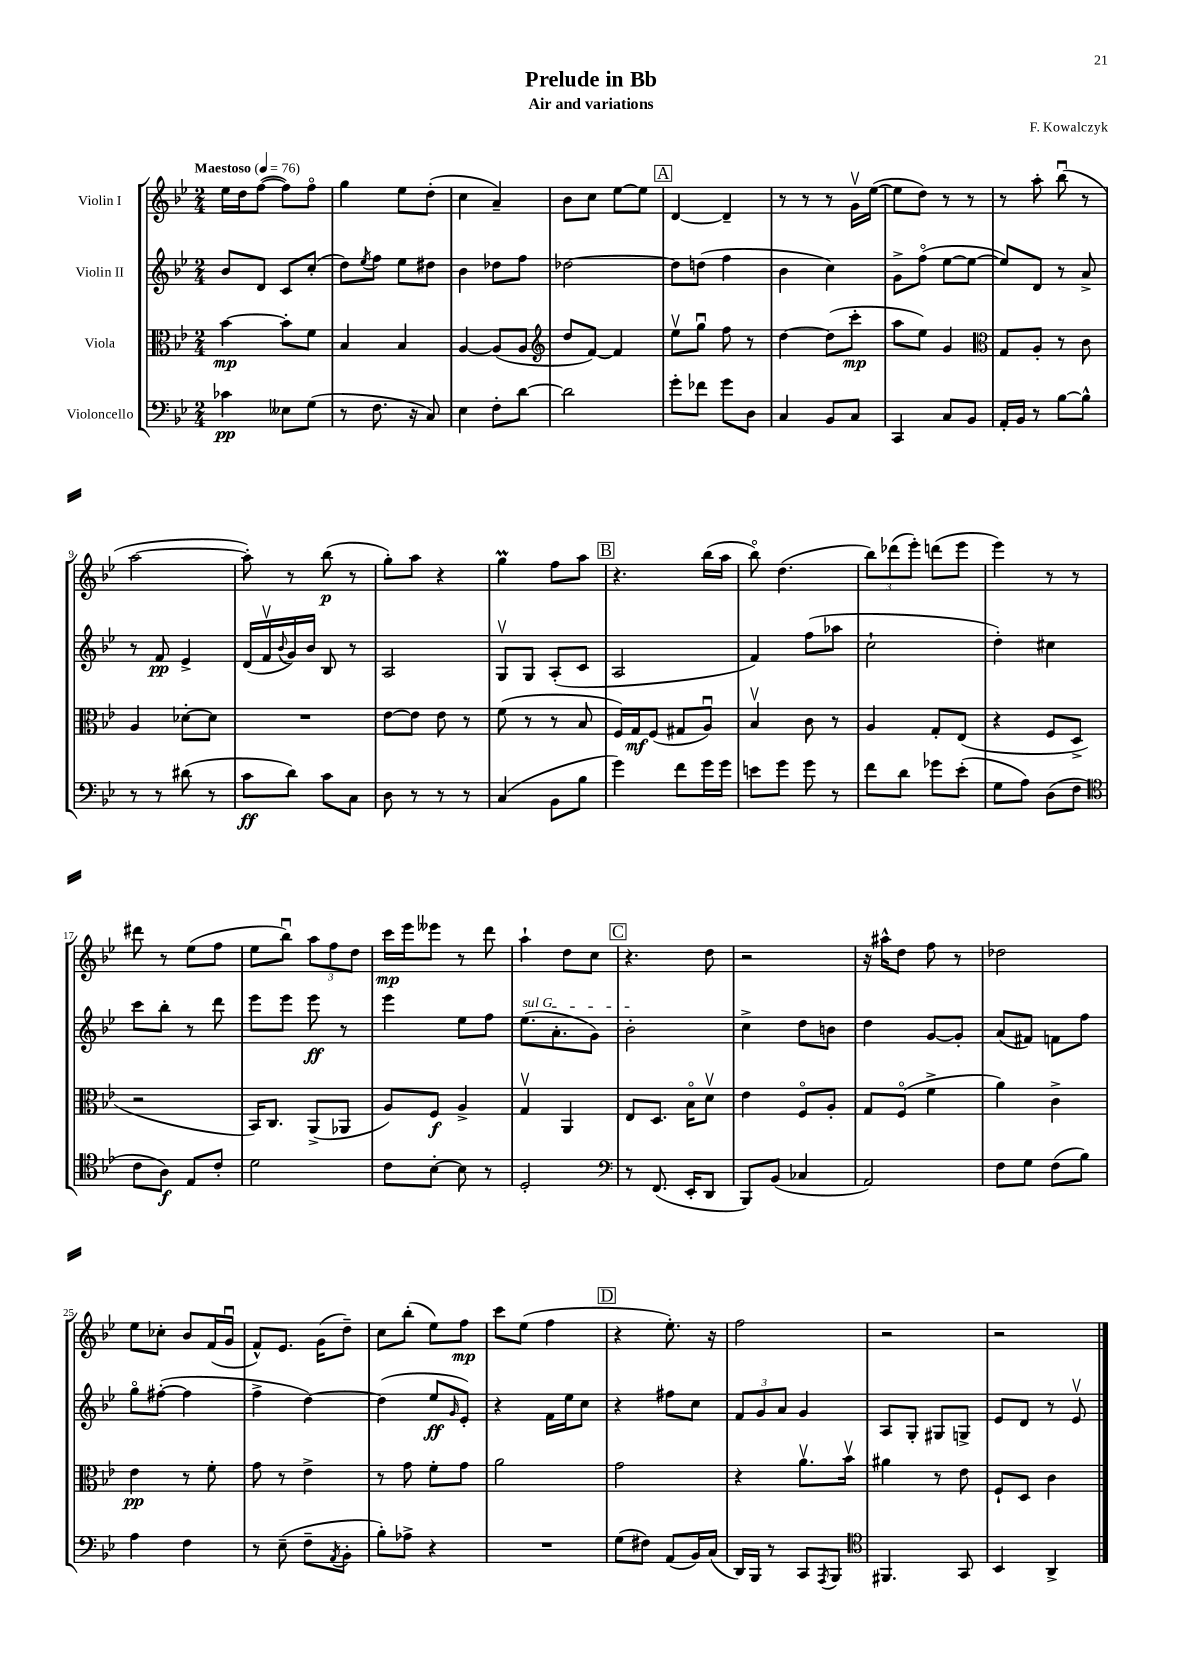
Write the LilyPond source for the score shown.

\header { title = "Prelude in Bb" composer = "F. Kowalczyk" subtitle = "Air and variations" }
<<
\new StaffGroup <<
\new Staff = "s0" \with { instrumentName = "Violin I" } {
    \clef treble \key bes \major \numericTimeSignature \time 2/4 \tempo "Maestoso" 4 = 76
    ees''16 d''16 f''8~( f''8) f''8\flageolet |
    g''4 ees''8 d''8-.( |
    c''4 a'4--) |
    bes'8 c''8 ees''8~ ees''8 |
    \mark \markup { \box "A" } d'4~ d'4-- |
    r8 r8 r8 g'16\upbow ees''16~( |
    ees''8 d''8) r8 r8 |
    r8 a''8-. bes''8\downbow( r8 |
    a''2~ |
    a''8-.) r8 bes''8\p( r8 |
    g''8-.) a''8 r4 |
    g''4\prall f''8 a''8 |
    \mark \markup { \box "B" } r4. bes''16( a''16 |
    bes''8\flageolet) d''4.( |
    \tuplet 3/2 { bes''8) des'''8( ees'''8-.) } d'''8( ees'''8 |
    ees'''4) r8 r8 |
    dis'''8 r8 ees''8( f''8 |
    ees''8 bes''8\downbow) \tuplet 3/2 { a''8 f''8 d''8 } |
    c'''16\mp ees'''16 eeses'''8 r8 d'''8 |
    a''4-! d''8 c''8 |
    \mark \markup { \box "C" } r4. d''8 |
    r2 |
    r16 ais''16-^ d''8 f''8 r8 |
    des''2 |
    ees''8 ces''8-. bes'8 f'16( g'16\downbow |
    f'8-^) ees'8. g'16( d''8--) |
    c''8 bes''8-.( ees''8) f''8\mp |
    c'''8 ees''8( f''4 |
    \mark \markup { \box "D" } r4 ees''8.-.) r16 |
    f''2 |
    r2 |
    r2 \bar "|." |
}
\new Staff = "s1" \with { instrumentName = "Violin II" } {
    \clef treble \key bes \major \numericTimeSignature \time 2/4
    bes'8 d'8 c'8 c''8-.( |
    d''8) \acciaccatura { ees''8 } f''8 ees''8 dis''8 |
    bes'4 des''8 f''8 |
    des''2~ |
    \mark \markup { \box "A" } des''8 d''8( f''4 |
    bes'4 c''4) |
    g'8-> f''8\flageolet( ees''8~ ees''8~ |
    ees''8) d'8 r8 a'8-> |
    r8 f'8\pp ees'4-> |
    d'16( f'16\upbow \appoggiatura { bes'8 } g'16) bes'16 bes8 r8 |
    a2 |
    g8\upbow g8 a8-.( c'8 |
    \mark \markup { \box "B" } a2 |
    f'4) f''8( aes''8 |
    c''2-! |
    d''4-.) cis''4 |
    c'''8 bes''8-. r8 d'''8 |
    ees'''8 ees'''8 ees'''8\ff r8 |
    ees'''4 ees''8 f''8 |
    \once \override TextSpanner.bound-details.left.text = \markup { \italic "sul G" } ees''8.\startTextSpan( a'8.-. g'8) |
    \mark \markup { \box "C" } bes'2-.\stopTextSpan |
    c''4-> d''8 b'8 |
    d''4 g'8~ g'8-. |
    a'8( fis'8) f'8 f''8 |
    g''8\flageolet fis''8~-.( fis''4 |
    f''4-> d''4~) |
    d''4( ees''8\ff \grace { g'16 } ees'8-.) |
    r4 f'16 ees''16 c''8 |
    \mark \markup { \box "D" } r4 fis''8 c''8 |
    \tuplet 3/2 { f'8 g'8 a'8 } g'4 |
    a8 g8-. gis8 g8-> |
    ees'8 d'8 r8 ees'8\upbow \bar "|." |
}
\new Staff = "s2" \with { instrumentName = "Viola" } {
    \clef alto \key bes \major \numericTimeSignature \time 2/4
    bes'4~\mp bes'8-. f'8 |
    bes4 bes4 |
    a4~ a8( a8 |
    \clef treble d''8 f'8~) f'4 |
    \mark \markup { \box "A" } ees''8\upbow g''8\downbow f''8 r8 |
    d''4~ d''8( c'''8-.\mp |
    a''8 ees''8) g'4 |
    \clef alto g8 a8-. r8 c'8 |
    a4 des'8~-. des'8 |
    R2 |
    ees'8~ ees'8 ees'8 r8 |
    f'8( r8 r8 bes8 |
    \mark \markup { \box "B" } f16) g16\mf f8( gis8 a8\downbow) |
    bes4\upbow c'8 r8 |
    a4 g8-. ees8( |
    r4 f8 d8-> |
    r2 |
    bes,16) c8. a,8->( aes,8 |
    a8) f8\f a4-> |
    g4\upbow a,4 |
    \mark \markup { \box "C" } ees8 d8. bes16\flageolet d'8\upbow |
    ees'4 f8\flageolet a8-. |
    g8 f8\flageolet( f'4-> |
    a'4) c'4-> |
    ees'4\pp r8 f'8-. |
    g'8 r8 ees'4-> |
    r8 g'8 f'8-. g'8 |
    a'2 |
    \mark \markup { \box "D" } g'2 |
    r4 a'8.\upbow bes'16\upbow |
    ais'4 r8 ees'8 |
    f8-! d8 c'4 \bar "|." |
}
\new Staff = "s3" \with { instrumentName = "Violoncello" } {
    \clef bass \key bes \major \numericTimeSignature \time 2/4
    ces'4\pp eeses8 g8( |
    r8 f8. r16 c8) |
    ees4 f8-. d'8~ |
    d'2 |
    \mark \markup { \box "A" } g'8-. fes'8 g'8 d8 |
    c4 bes,8 c8 |
    c,4 c8 bes,8 |
    a,16-. bes,16 r8 bes8~ bes8-^ |
    r8 r8 dis'8( r8 |
    c'8\ff d'8) c'8 c8 |
    d8 r8 r8 r8 |
    c4( bes,8 bes8 |
    \mark \markup { \box "B" } g'4) f'8 g'16 g'16 |
    e'8 g'8 g'8 r8 |
    f'8 d'8 ges'8 ees'8-.( |
    g8 a8) d8( f8 |
    \clef tenor c'8 a8\f) ees8 c'8-. |
    d'2 |
    c'8 bes8~-. bes8 r8 |
    d2-. |
    \mark \markup { \box "C" } \clef bass r8 f,8.( ees,16-. d,8 |
    bes,,8) bes,8( ces4 |
    a,2) |
    f8 g8 f8( bes8) |
    a4 f4 |
    r8 ees8--( f8-- \acciaccatura { a,8 } bes,8-. |
    bes8-.) aes8-> r4 |
    R2 |
    \mark \markup { \box "D" } g8( fis8) a,8( bes,16) c16( |
    d,16) bes,,16 r8 c,8 \acciaccatura { a,,8 } bes,,8 |
    \clef tenor fis,4. g,8 |
    bes,4 a,4-> \bar "|." |
}
>>
>>
